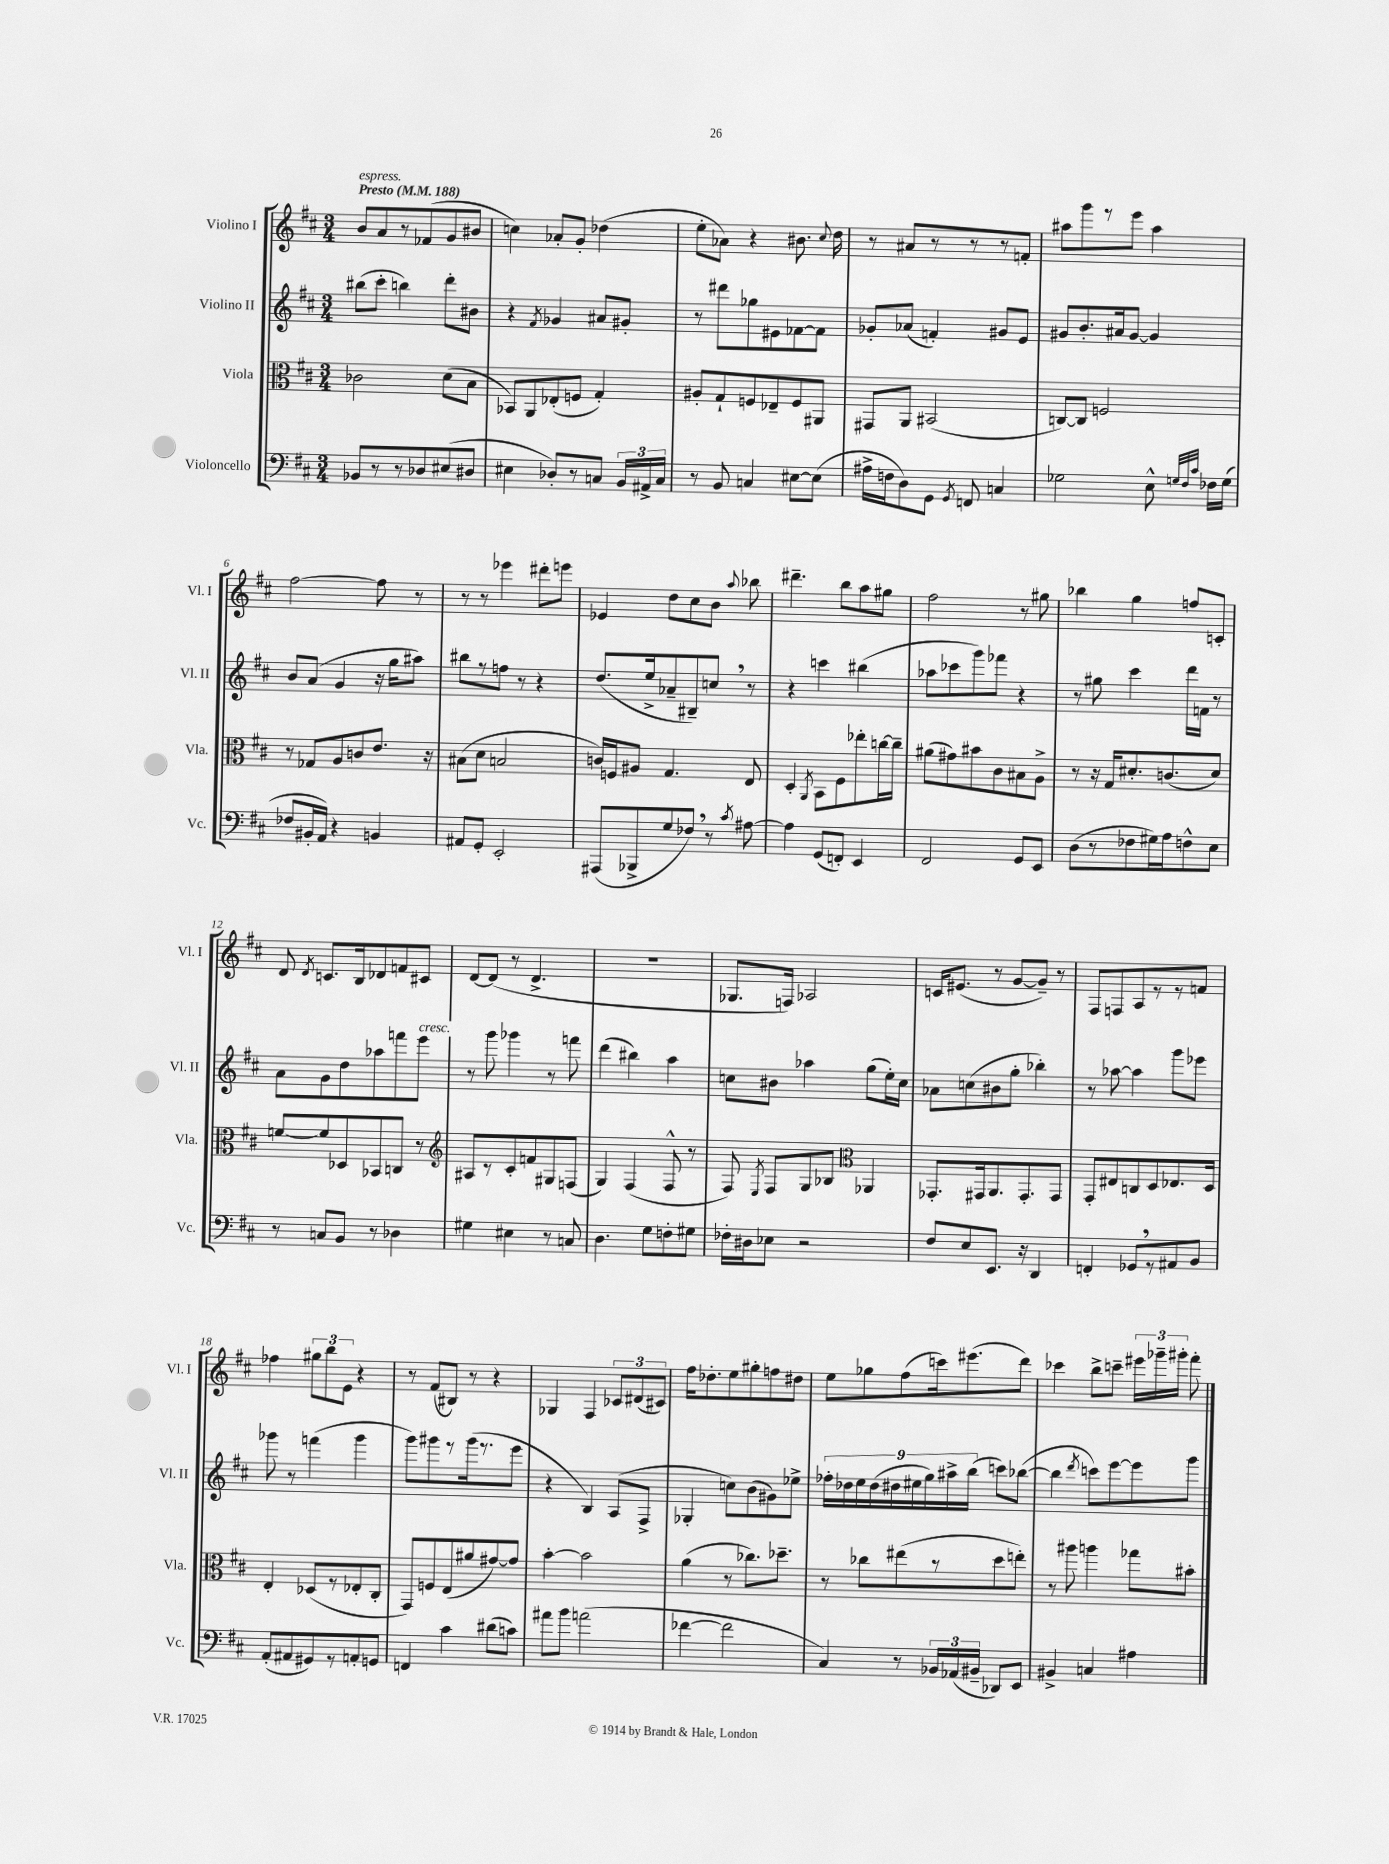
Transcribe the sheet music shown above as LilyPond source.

<<
\new StaffGroup <<
\new Staff = "s0" \with { instrumentName = "Violino I" shortInstrumentName = "Vl. I" } {
    \clef treble \key d \major \numericTimeSignature \time 3/4 \tempo "Presto" 4 = 188
    \autoBeamOff b'8[^\markup { \italic "espress." } a'8 r8 fes'8( g'8 bis'8] |
    c''4) aes'8[-. g'8]-. des''4( |
    e''8[-. aes'8]) r4 bis'8. \appoggiatura { cis''8 } d''16 |
    r8 ais'8[ r8 r8 r8 f'8]-. |
    ais''8[ g'''8 r8 e'''8] ais''4 |
    fis''2~ fis''8 r8 |
    r8 r8 ees'''4 dis'''8[-. e'''8] |
    ees'4 d''8[ cis''8 b'8] \appoggiatura { a''8 } bes''8 |
    dis'''4.-- b''8[ a''8 gis''8] |
    fis''2 r8 gis''8 |
    bes''4 g''4 f''8[ c'8]-. |
    d'8 \acciaccatura { d'8 } c'8.[ b16 des'8 f'8 cis'8] |
    d'8[~ d'8]( r8 d'4.-> |
    R2. |
    ges8.[ f16]) aes2 |
    c'16[ eis'8.]( r8 g'8[~ g'8]--) r8 |
    fis8[ f8 a8 r8 r8 f'8] |
    fes''4 \tuplet 3/2 { gis''8[ b''8 e'8] } r4 |
    r8 fis'8[( bis8]) r8 r4 |
    ges4 fis4 \tuplet 3/2 { ces'8[ dis'8( cis'8]) } |
    fis''16[ des''8.-. e''8 gis''8-. f''8 dis''8] |
    e''8[ ges''8 fis''8( c'''16) eis'''8.( d'''8]) |
    ces'''4 b''8[-> c'''8]-- \tuplet 3/2 { eis'''16[ ges'''16-- gis'''16]-. } fis'''8-. \bar "|." |
}
\new Staff = "s1" \with { instrumentName = "Violino II" shortInstrumentName = "Vl. II" } {
    \clef treble \key d \major \numericTimeSignature \time 3/4
    \autoBeamOff bis''8[( cis'''8]-. b''4) d'''8[-. bis'8] |
    r4 \acciaccatura { fis'8 } ges'4 ais'8[ gis'8]-. |
    r8 dis'''8[ ges''8 eis'8 fes'8~ fes'8] |
    ges'8[-. aes'8]( f'4-.) gis'8[ e'8] |
    gis'8[ b'8.-. ais'16 gis'8]~ gis'4 |
    b'8[ a'8]( g'4 r16 g''16[ ais''8]) |
    bis''8[ r8 f''8] r8 r4 |
    d''8.[( e''16-> aes'8-- bis8--) c''8] \breathe r8 |
    r4 c'''4 bis''4( |
    aes''8[ ces'''8 g'''8) fes'''8] r4 |
    r8 gis''8 cis'''4 d'''16[ f'16] r8 |
    a'8[ g'8 d''8 aes''8 f'''8 e'''8]^\markup { \italic "cresc." } |
    r8 g'''8 ges'''4 r8 f'''8 |
    d'''4( bis''4) a''4 |
    c''8[ bis'8] aes''4 g''8[( e''16-.) c''16] |
    aes'8[ c''8( bis'8 g''8]-. bes''4-.) |
    r8 aes''8~ aes''4 g'''8[ ees'''8] |
    ges'''8 r8 f'''4( ges'''4 |
    g'''8[) gis'''8 r8 gis'''16( r8. e'''8] |
    r4 b4) a8[( fis8]-> |
    ges4-. c''8[) b'8( gis'8) ees''8]-> |
    \tuplet 9/8 { fes''16[-. des''16 e''16 des''16( dis''16 eis''16 g''16) ais''16-> b''16]( } c'''8[) bes''8]~( |
    bes''4 \acciaccatura { d'''8 } c'''8[) e'''8~ e'''8 g'''8] \bar "|." |
}
\new Staff = "s2" \with { instrumentName = "Viola" shortInstrumentName = "Vla." } {
    \clef alto \key d \major \numericTimeSignature \time 3/4
    \autoBeamOff ces'2 d'8[( b8] |
    bes,8[) a,8 ees8-.( f8] g4-.) |
    ais8[-. g8-! f8 ees8-- f8 ais,8] |
    gis,8[ a,8] bis,2( |
    c8[~) c8] f2 |
    r8 ges8[ a8 c'8 e'8.] r16 |
    bis8[( d'8] b2 |
    c'16[) f16 ais8] g4. e8 |
    d4-. \acciaccatura { a,8 } b,8[ fis8 ees''8-. c''16~ c''16]-- |
    ais'8[( gis'8) bis'8 cis'8 bis8 a8]-> |
    r8 r16 g16[ dis'8.-. c'8.( dis'8]) |
    f'8[~ f'8 des8 bes,8 c8] r8 |
    \clef treble ais8[ r8 cis'8-. f'8 gis8 f8]( |
    g4) fis4( fis8-^ r8 |
    fis8) \acciaccatura { e8 } fis8[ g8 bes8] \clef alto aes,4 |
    ges,8.[-. gis,16 a,8. gis,8.-. gis,8] |
    g,8[-. eis8 c8 d8 ees8. d16] |
    e4-. des8[( r8 ees8-. cis8]-. |
    g,8[) f8 e8( ais'8 gis'8~) gis'8] |
    b'4~-. b'2 |
    a'4( r8 ces''8.[) des''8.]-- |
    r8 ces''8[ eis''8( r8 d''8 e''8]-.) |
    r8 ais''8 a''4 ges''8[ bis'8]-. \bar "|." |
}
\new Staff = "s3" \with { instrumentName = "Violoncello" shortInstrumentName = "Vc." } {
    \clef bass \key d \major \numericTimeSignature \time 3/4
    \autoBeamOff bes,8[ r8 r8 des8 eis8( dis8] |
    eis4 des8[-.) r8 c8] \tuplet 3/2 { b,16[ ais,16-> c16] } |
    r8 b,8 c4 eis8[~ eis8]( |
    ais16[-> f16 d8) g,8] \acciaccatura { g,8 } f,8 c4 |
    ges2 e8-^ \grace { g32[ fis32 cis'32] } fes16[ g16]( |
    fes8[ bis,16-. a,16]) r4 b,4 |
    ais,8[ g,8]-. e,2-. |
    ais,,8[( bes,,8-> g8 fes8]) \breathe r8 \acciaccatura { cis'8 } ais8~ |
    ais4 g,8[( f,8]-.) e,4 |
    fis,2 g,8[ e,8] |
    d8[( r8 fes8 gis16) a16 f8-^ e8] |
    r8 c8[ b,8] r8 des4 |
    gis4 eis4 r8 c8 |
    d4. g8[ f8-. gis8] |
    fes16[-. dis16 ees8] r2 |
    fis8[ e8 e,8.] r16 d,4 |
    f,4-. ges,8[ \breathe r8 ais,8 b,8] |
    a,8[-.( ais,8 gis,8) r8 a,8-. g,8] |
    f,4 cis'4 dis'8[( c'8]) |
    ais'8[ b'8] a'2( |
    fes'4~ fes'2 |
    cis4) r8 \tuplet 3/2 { bes,16[ aes,16( bis,16]-- } des,8[) e,8] |
    bis,4-> c4 ais4 \bar "|." |
}
>>
>>
